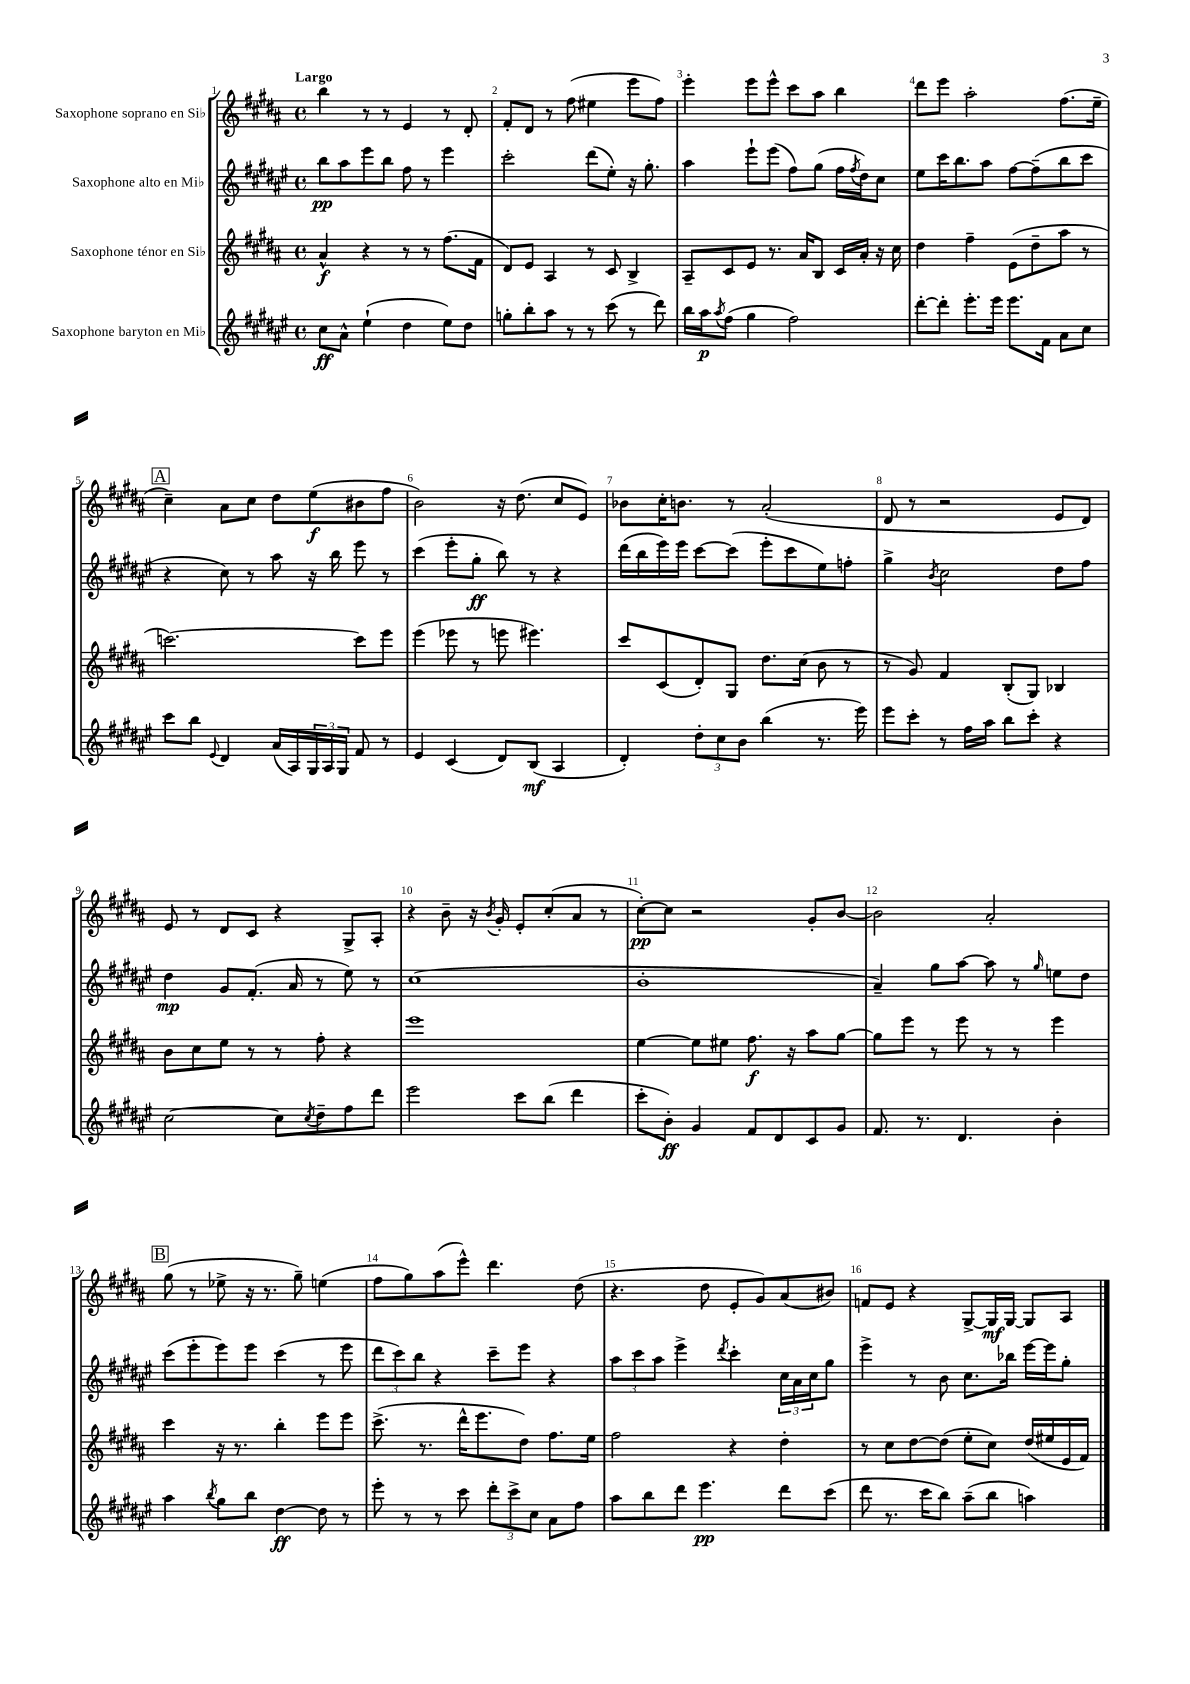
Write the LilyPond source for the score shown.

<<
\new StaffGroup <<
\new Staff = "s0" \with { instrumentName = "Saxophone soprano en Sib" } {
    \clef treble \key b \major \defaultTimeSignature \time 4/4 \tempo "Largo"
    b''4 r8 r8 e'4 r8 dis'8-. |
    fis'8-. dis'8 r8 fis''8( eis''4 e'''8 fis''8) |
    e'''4-. e'''8 e'''8-^ cis'''8 ais''8 b''4 |
    dis'''8 e'''8 ais''2-. fis''8.( e''16-- |
    \mark \markup { \box "A" } cis''4--) ais'8 cis''8 dis''8 e''8\f( bis'8 fis''8 |
    b'2) r16 dis''8.( cis''8 e'8) |
    bes'8 cis''16-. b'8. r8 ais'2-.( |
    dis'8 r8 r2 e'8 dis'8) |
    e'8 r8 dis'8 cis'8 r4 gis8-> ais8-. |
    r4 b'8-- r16 \acciaccatura { b'8 } gis'16-. e'8-. cis''8-.( ais'8 r8 |
    cis''8~-.\pp) cis''8 r2 gis'8-. b'8~ |
    b'2 ais'2-. |
    \mark \markup { \box "B" } gis''8( r8 ees''8-> r16 r8. gis''8--) e''4( |
    fis''8 gis''8) ais''8( e'''8-^) dis'''4. dis''8( |
    r4. dis''8 e'8-. gis'8) ais'8( bis'8) |
    f'8 e'8 r4 gis8~-> gis16\mf gis16~ gis8 ais8 \bar "|." |
}
\new Staff = "s1" \with { instrumentName = "Saxophone alto en Mib" } {
    \clef treble \key fis \major \defaultTimeSignature \time 4/4
    b''8\pp ais''8 eis'''8 b''8 fis''8 r8 eis'''4 |
    cis'''2-. dis'''8( eis''8-.) r16 gis''8.-. |
    ais''4 eis'''8-! eis'''8( fis''8) gis''8( fis''16 \acciaccatura { fis''8 } dis''16) cis''8 |
    eis''8 cis'''16 b''8. ais''8 fis''8~ fis''8--( b''8 cis'''8 |
    \mark \markup { \box "A" } r4 cis''8) r8 ais''8 r16 b''16 eis'''8 r8 |
    cis'''4( eis'''8-. gis''8-.\ff b''8) r8 r4 |
    dis'''16( b''16 eis'''16) eis'''16 cis'''8~ cis'''8( eis'''8-. cis'''8 eis''8) f''8-. |
    gis''4-> \acciaccatura { b'8 } cis''2 dis''8 fis''8 |
    dis''4\mp gis'8 fis'8.-.( ais'16 r8 eis''8) r8 |
    cis''1( |
    b'1-. |
    ais'4--) gis''8 ais''8~ ais''8 r8 \grace { gis''16 } e''8 dis''8 |
    \mark \markup { \box "B" } cis'''8( eis'''8-. eis'''8) eis'''8 cis'''4( r8 eis'''8 |
    \tuplet 3/2 { dis'''8 cis'''8) b''8 } r4 cis'''8-- eis'''8 r4 |
    \tuplet 3/2 { ais''8 cis'''8 ais''8 } eis'''4-> \acciaccatura { dis'''8 } cis'''4-. \tuplet 3/2 { cis''16 ais'16 cis''16 } gis''8 |
    eis'''4-> r8 b'8 cis''8. bes''16 eis'''16~ eis'''16 gis''8-. \bar "|." |
}
\new Staff = "s2" \with { instrumentName = "Saxophone ténor en Sib" } {
    \clef treble \key b \major \defaultTimeSignature \time 4/4
    ais'4-^\f r4 r8 r8 fis''8.( fis'16 |
    dis'8) e'8 ais4 r8 cis'8 b4-> |
    ais8-- cis'8 e'8 r8. ais'16 b8 cis'16 ais'16-. r16 cis''16 |
    dis''4 fis''4-- e'8( dis''8-- ais''8 r8 |
    \mark \markup { \box "A" } c'''2.~) c'''8 e'''8 |
    e'''4( ees'''8 r8 e'''8 eis'''4.) |
    cis'''8 cis'8( dis'8-.) gis8 dis''8. cis''16( b'8 r8 |
    r8 gis'8) fis'4 b8-.( gis8) bes4 |
    b'8 cis''8 e''8 r8 r8 fis''8-. r4 |
    e'''1 |
    e''4~ e''8 eis''8 fis''8.\f r16 ais''8 gis''8~ |
    gis''8 e'''8 r8 e'''8 r8 r8 e'''4 |
    \mark \markup { \box "B" } cis'''4 r16 r8. b''4-. e'''8 e'''8 |
    cis'''8.->( r8. dis'''16-^ e'''8. dis''8) fis''8. e''16 |
    fis''2 r4 dis''4-. |
    r8 cis''8 dis''8~ dis''8( e''8-. cis''8) dis''16( eis''16 e'16 fis'16) \bar "|." |
}
\new Staff = "s3" \with { instrumentName = "Saxophone baryton en Mib" } {
    \clef treble \key fis \major \defaultTimeSignature \time 4/4
    cis''8\ff ais'8-^ eis''4-!( dis''4 eis''8) dis''8 |
    g''8-. b''8-. ais''8 r8 r8 cis'''8( r8 dis'''8) |
    b''16 ais''16\p \acciaccatura { ais''8 } fis''8( gis''4 fis''2) |
    dis'''8~-. dis'''8-. eis'''8.-. eis'''16 eis'''8. fis'16 ais'8 cis''8 |
    \mark \markup { \box "A" } cis'''8 b''8 \appoggiatura { eis'8 } dis'4 ais'16( ais16) \tuplet 3/2 { gis16 ais16 gis16 } fis'8 r8 |
    eis'4 cis'4( dis'8) b8\mf( ais4 |
    dis'4-.) \tuplet 3/2 { dis''8-. cis''8 b'8 } b''4( r8. eis'''16) |
    eis'''8 cis'''8-. r8 fis''16 ais''16 b''8 cis'''8-. r4 |
    cis''2~ cis''8 \acciaccatura { cis''8 } dis''8-- fis''8 dis'''8 |
    eis'''2 cis'''8 b''8( dis'''4 |
    cis'''8-. b'8-.\ff) gis'4 fis'8 dis'8 cis'8 gis'8 |
    fis'8. r8. dis'4. b'4-. |
    \mark \markup { \box "B" } ais''4 \acciaccatura { b''8 } gis''8 b''8 dis''4~\ff dis''8 r8 |
    eis'''8-. r8 r8 cis'''8 \tuplet 3/2 { dis'''8-. cis'''8-> cis''8 } ais'8 fis''8 |
    ais''8 b''8 dis'''8 eis'''4.\pp dis'''8 cis'''8( |
    dis'''8 r8. cis'''16 b''8) ais''8--( b''8 a''4) \bar "|." |
}
>>
>>
\layout { \context { \Score \override BarNumber.break-visibility = ##(#f #t #t) barNumberVisibility = #all-bar-numbers-visible } }
